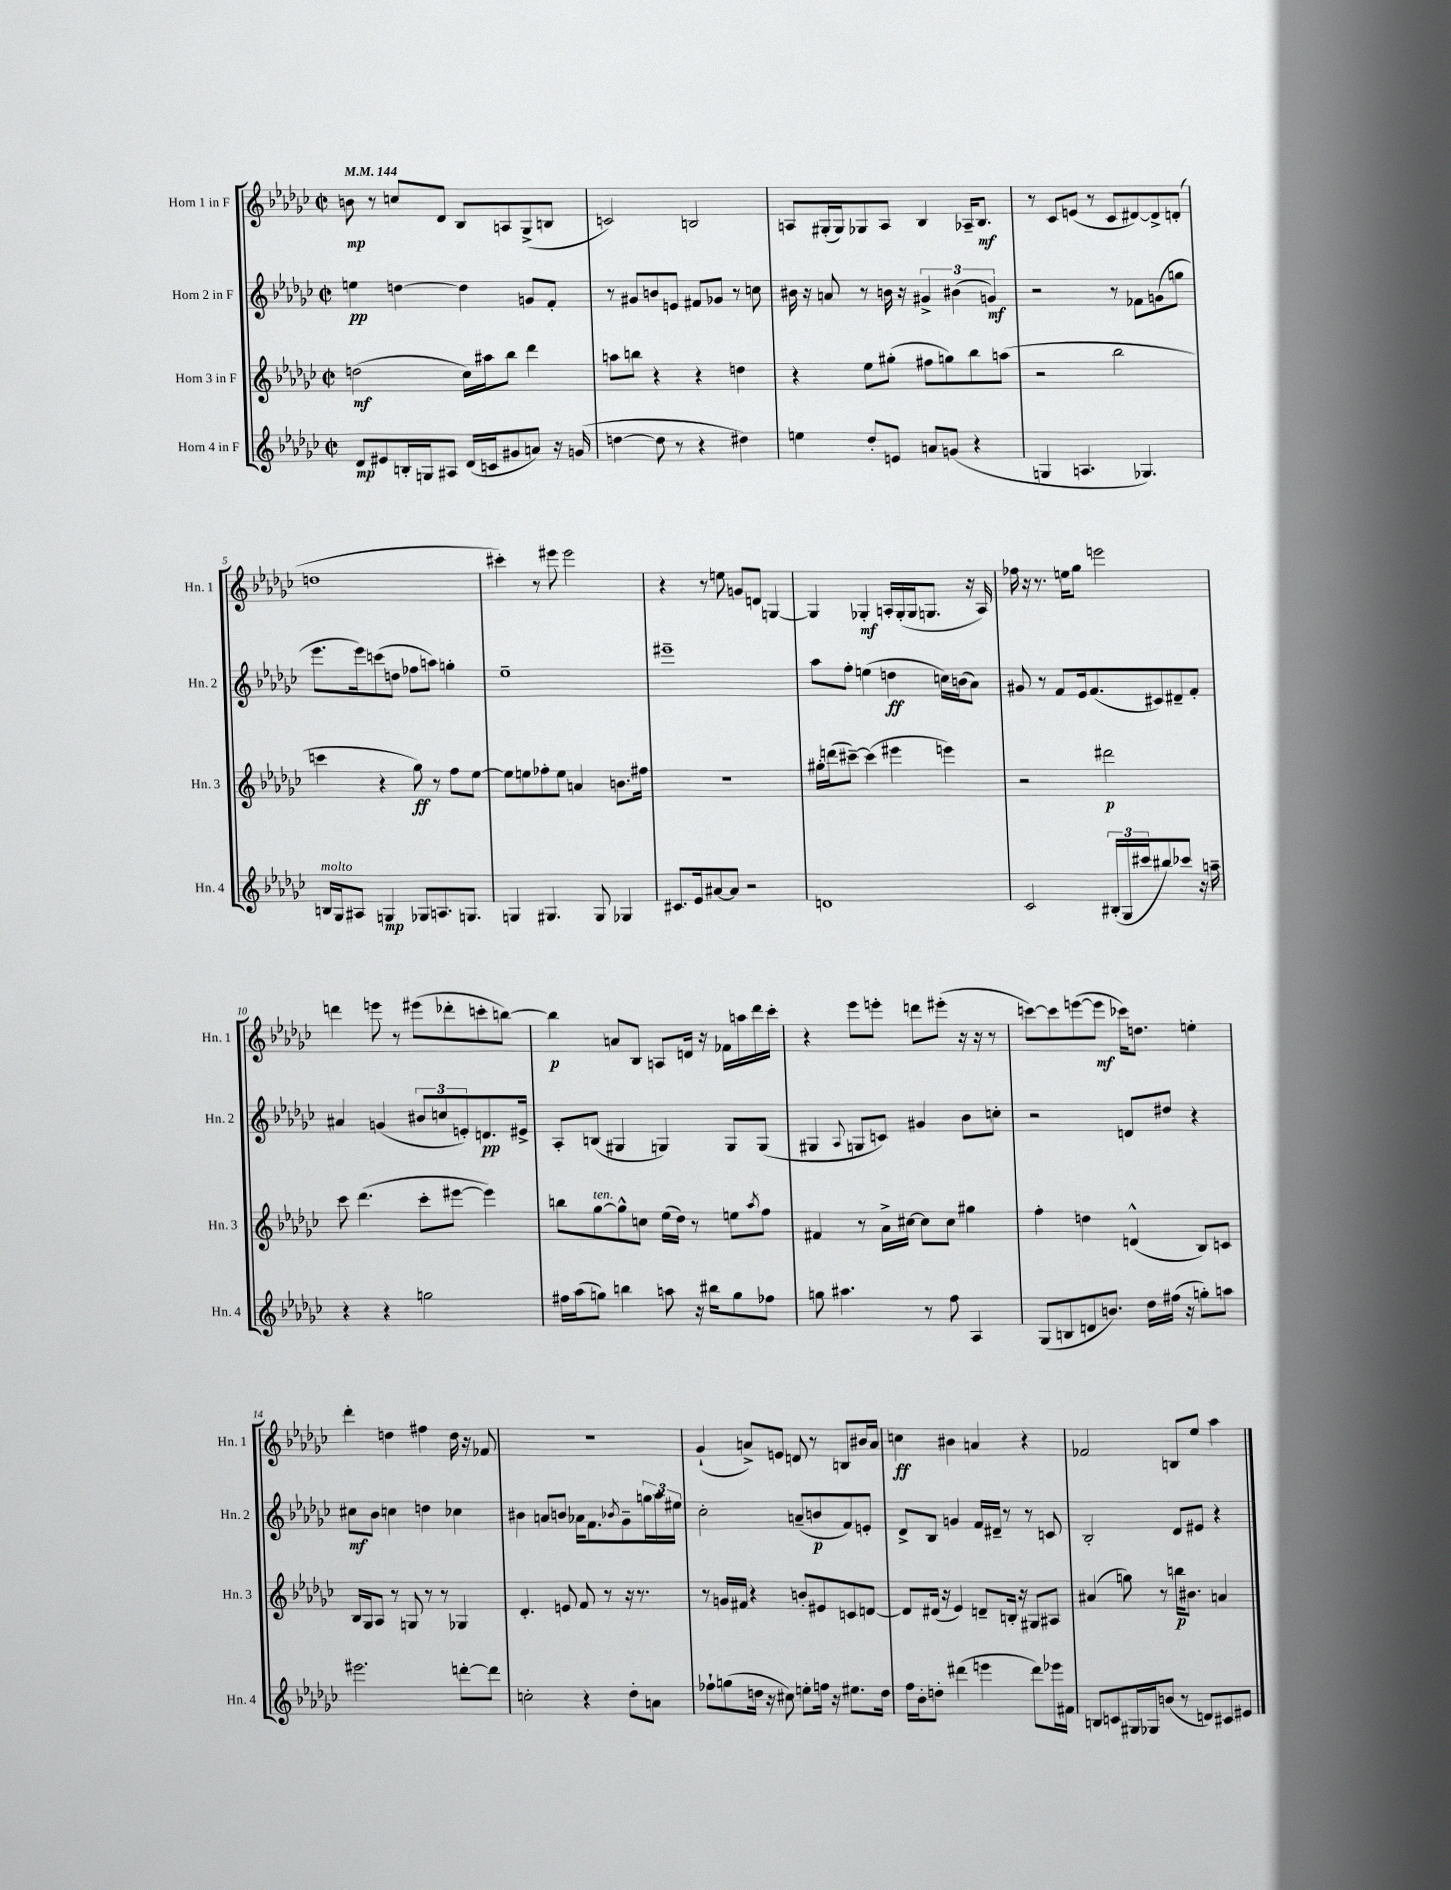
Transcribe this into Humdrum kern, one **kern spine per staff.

**kern	**kern	**kern	**kern
*staff4	*staff3	*staff2	*staff1
*clefG2	*clefG2	*clefG2	*clefG2
*k[b-e-a-d-g-c-]	*k[b-e-a-d-g-c-]	*k[b-e-a-d-g-c-]	*k[b-e-a-d-g-c-]
*M2/2	*M2/2	*M2/2	*M2/2
*met(c|)	*met(c|)	*met(c|)	*met(c|)
*MM144	*MM144	*MM144	*MM144
8d-/L	(2dd\	4ee\	8b\
8e#/	.	.	8r
16B'/L	.	[4dd\	8cc/L
16G/J	.	.	.
8A#/J	.	.	8d-/J
(16d-/LL	16cc-\LL)	4dd\]	8B-/L
16c/J	16aa#\J	.	.
8g#/	8bb-\J	.	8A/
8a/J)	4ddd-\	8g/L	(8G-^/
16r	.	8f'/J	8B/J
(16g/	.	.	.
=	=	=	=
[4dd\	8aa\L	8r	2c/)
.	8bb\J	8g#/L	.
8dd\]	4r	8b/	.
8r	.	8e/J	.
4r	4r	8f#/L	2B/
.	.	8g-/J	.
4dd#\)	4dd\	8r	.
.	.	8cc\	.
=	=	=	=
4ee\	4r	16b#\	8A/L
.	.	16r	.
.	.	8a/	(16G#'/L
.	.	.	16G#/J)
8dd-'/L	8ee-\L	8r	8G-/
8e/J	(8gg#'\J	16b\	8A/J
.	.	16r	.
8a/L	8ff#\L	6g#^/	4B-/
(8g/J	8gg\)	.	.
.	.	(6b#\	.
4r	8bb-\	.	16A-~/LK
.	.	.	8.B-/J
.	.	6g/)	.
.	(8aa\J	.	.
=	=	=	=
4G/	2r	2r	8r
.	.	.	8c-/L
4.A/	.	.	(8e/J
.	.	.	8r
.	2bb-\	8r	8c-/L
4.G-/)	.	8f-\L	[8d#/)
.	.	(8g\	8d#^/]
.	.	8gg\J	(8d'/J
=	=	=	=
16B/LL	4ccc\	8.eee-\L	1dd
16G-/J	.	.	.
8A#/J	.	.	.
.	.	16eee-\k)	.
4G/	4r	(8ccc\	.
.	.	8dd\J	.
8G-/L	8gg-\)	8ff-\L	.
8.A/	8r	8aa\J)	.
.	8ff\L	4gg'\	.
8.G/J	.	.	.
.	[8ee-\J	.	.
=	=	=	=
4G/	8ee-\]L	1ee-~	4ccc#'\)
.	8ee\	.	.
4.G#/	8ff-'\	.	8r
.	8ee\J	.	8eee#\
.	4a/	.	2eee#\
8G#/	.	.	.
4G-/	8.b\L	.	.
.	16ff#\Jk	.	.
=	=	=	=
8.c#/L	1r	1eee#~	4r
16e-/k	.	.	.
[8a#/	.	.	8r
8a#/]J	.	.	8ee\
2r	.	.	8g/L
.	.	.	8d/J
.	.	.	[4G/
=	=	=	=
1d	16gg#'\LL	8aa-\L	4G/]
.	(16ddd\J	.	.
.	[8ccc#~\J)	8ff'\J	.
.	(4ccc#\]	(4ee\	4G-'/
.	4eee#\	4dd\	16A'/LL
.	.	.	(16G-'/
.	.	.	16G-/J
.	.	.	8.G/J
.	4eee\)	16cc\LL)	.
.	.	(16b\J	.
.	.	8a-\J)	16r
.	.	.	16A/)
=	=	=	=
2c-/	2r	8g#/	16ff-\
.	.	.	16r
.	.	8r	8.r
.	.	8f/L	.
.	.	.	16ee\LK
.	.	16e-/k	8gg-\J
.	.	(8.f/	.
(24B#'/LL	2ddd#\	.	2eee\
24G-/	.	.	.
24ccc#/J	.	.	.
8bb#/)	.	8c#/)	.
8ccc-/J	.	8d#~/	.
16r	.	8f'/J	.
16aa~\	.	.	.
=	=	=	=
4r	8ccc-\	4a#/	4ddd\
.	(4.ddd-\	.	.
4r	.	(4g/	8eee\
.	.	.	8r
2gg\	8ccc-'\L	12b#/L	(8eee#\L
.	.	12cc/	.
.	[8eee#\J	.	8ddd-'\
.	.	12e'/)	.
.	4eee#\])	8.d/	8ccc'\
.	.	.	[8bb\J)
.	.	16e#^/Jk	.
=	=	=	=
16ff#\LL	8bb\L	8A-'/L	4bb\]
(16aa-\J	.	.	.
8gg\J)	[8gg-\	(8B/J	.
4bb\	8gg-^^\]	4G#/	8a/L
.	8cc\J	.	8B-/J
8aa\	(16ee-\LL	4G/)	8A/L
.	16dd-\JJ)	.	.
16r	8r	.	16d/Jk
16bb#\LK	.	.	16r
8gg\	8ee\L	8G/L	16f-\LL
.	.	.	16aa\
.	8qaa-/	.	.
8ff-\J	8ff\J	(8G/J	16ddd-\
.	.	.	16ccc-'\JJ
=	=	=	=
8gg\	4f#/	4G#/	4r
4.aa#\	.	.	.
.	.	8qqA-/	.
.	8r	8G/L	8eee-\L
.	16a-^\LL	8c/J)	8eee'\J
.	[16cc#\JJ	.	.
8r	8cc#\]L	4g#/	8ddd\L
8ff\	8cc#\J	.	(8eee#'\J
4A-/	4gg#\	8b-\L	16r
.	.	.	16r
.	.	8cc'\J	8r
=	=	=	=
(8G-/L	4ff'\	2r	[8ccc\L)
8B/	.	.	8ccc\]
8d/	4dd\	.	([8eee\
8.b/J)	.	.	8eee\]J
.	(4d^^/	8d/L	16ccc-\LK)
16dd-\LL	.	.	8.dd\J
(16ff#\JJ	.	8dd#/J	.
16r	.	.	.
8gg'\L)	8B-/L)	4r	4ee'\
8aa\J	8c/J	.	.
=	=	=	=
2.eee#\	16B-/LL	8cc#\L	4ddd-'\
.	16G-/J	.	.
.	8A-/J	8b-\J	.
.	8r	4cc\	4dd\
.	8G/	.	.
.	8r	4dd\	4ff#\
.	8r	.	.
[8ddd'\L	4G-/	4cc-\	16dd\
.	.	.	16r
8ddd\]J	.	.	8f-/
=	=	=	=
2cc'\	4.d-'/	4b#\	1r
.	.	8a/L	.
.	8e/	8b/J	.
4r	8f/	16a-\LK	.
.	.	8.f\	.
.	8r	.	.
.	.	8qb-/	.
8dd-'\L	16r	8g-~\	.
.	8.r	.	.
8a\J	.	24gg\L	.
.	.	24aa-\	.
.	.	24ee#\JJ	.
=	=	=	=
8ff-`\L	8r	2cc-'\	(4g-`/
(8gg\	16g/LL	.	.
.	16f#/JJ	.	.
16dd\Jk	4r	.	8a^/L)
16r	.	.	.
8cc#\)	.	.	8e/J
8ee'\L	8b'/L	(8a~/L	8d/
16ff\Jk	8e#/	8b/	8r
16r	.	.	.
8.ee#\L	8c/	8f/)	8B/L
.	[8d/J	8e'/J	16b#/L
16dd\Jk	.	.	16a/JJ
=	=	=	=
16ff\LL	8d/]L	8d-^/L	4cc\
16b-'\J	.	.	.
8dd'\J	(16d#/Jk	8B-/J	.
.	16r	.	.
(4ddd#\	4e-/)	4g/	4b#\
4eee\	8d~/L	16f/LL	4a/
.	.	16d#~/JJ	.
.	16B'/Jk	8r	.
.	16r	.	.
8ddd#\L)	8G#/L	8r	4r
16eee-\L	8A#/J	8c/	.
16f#\JJ	.	.	.
=	=	=	=
8B/L	(4a#/	2B-'/	2f-/
8c/	.	.	.
16G#/L	8gg\)	.	.
16G-/J	.	.	.
(8b/J	8r	.	.
8r	16bb\LK	8d-/L	8B/L
.	8.b#\J	.	.
8d/L)	.	8e#/J	8ee-/J
8c#/	4a/	4r	4aa-\
8e#/J	.	.	.
==	==	==	==
*-	*-	*-	*-
